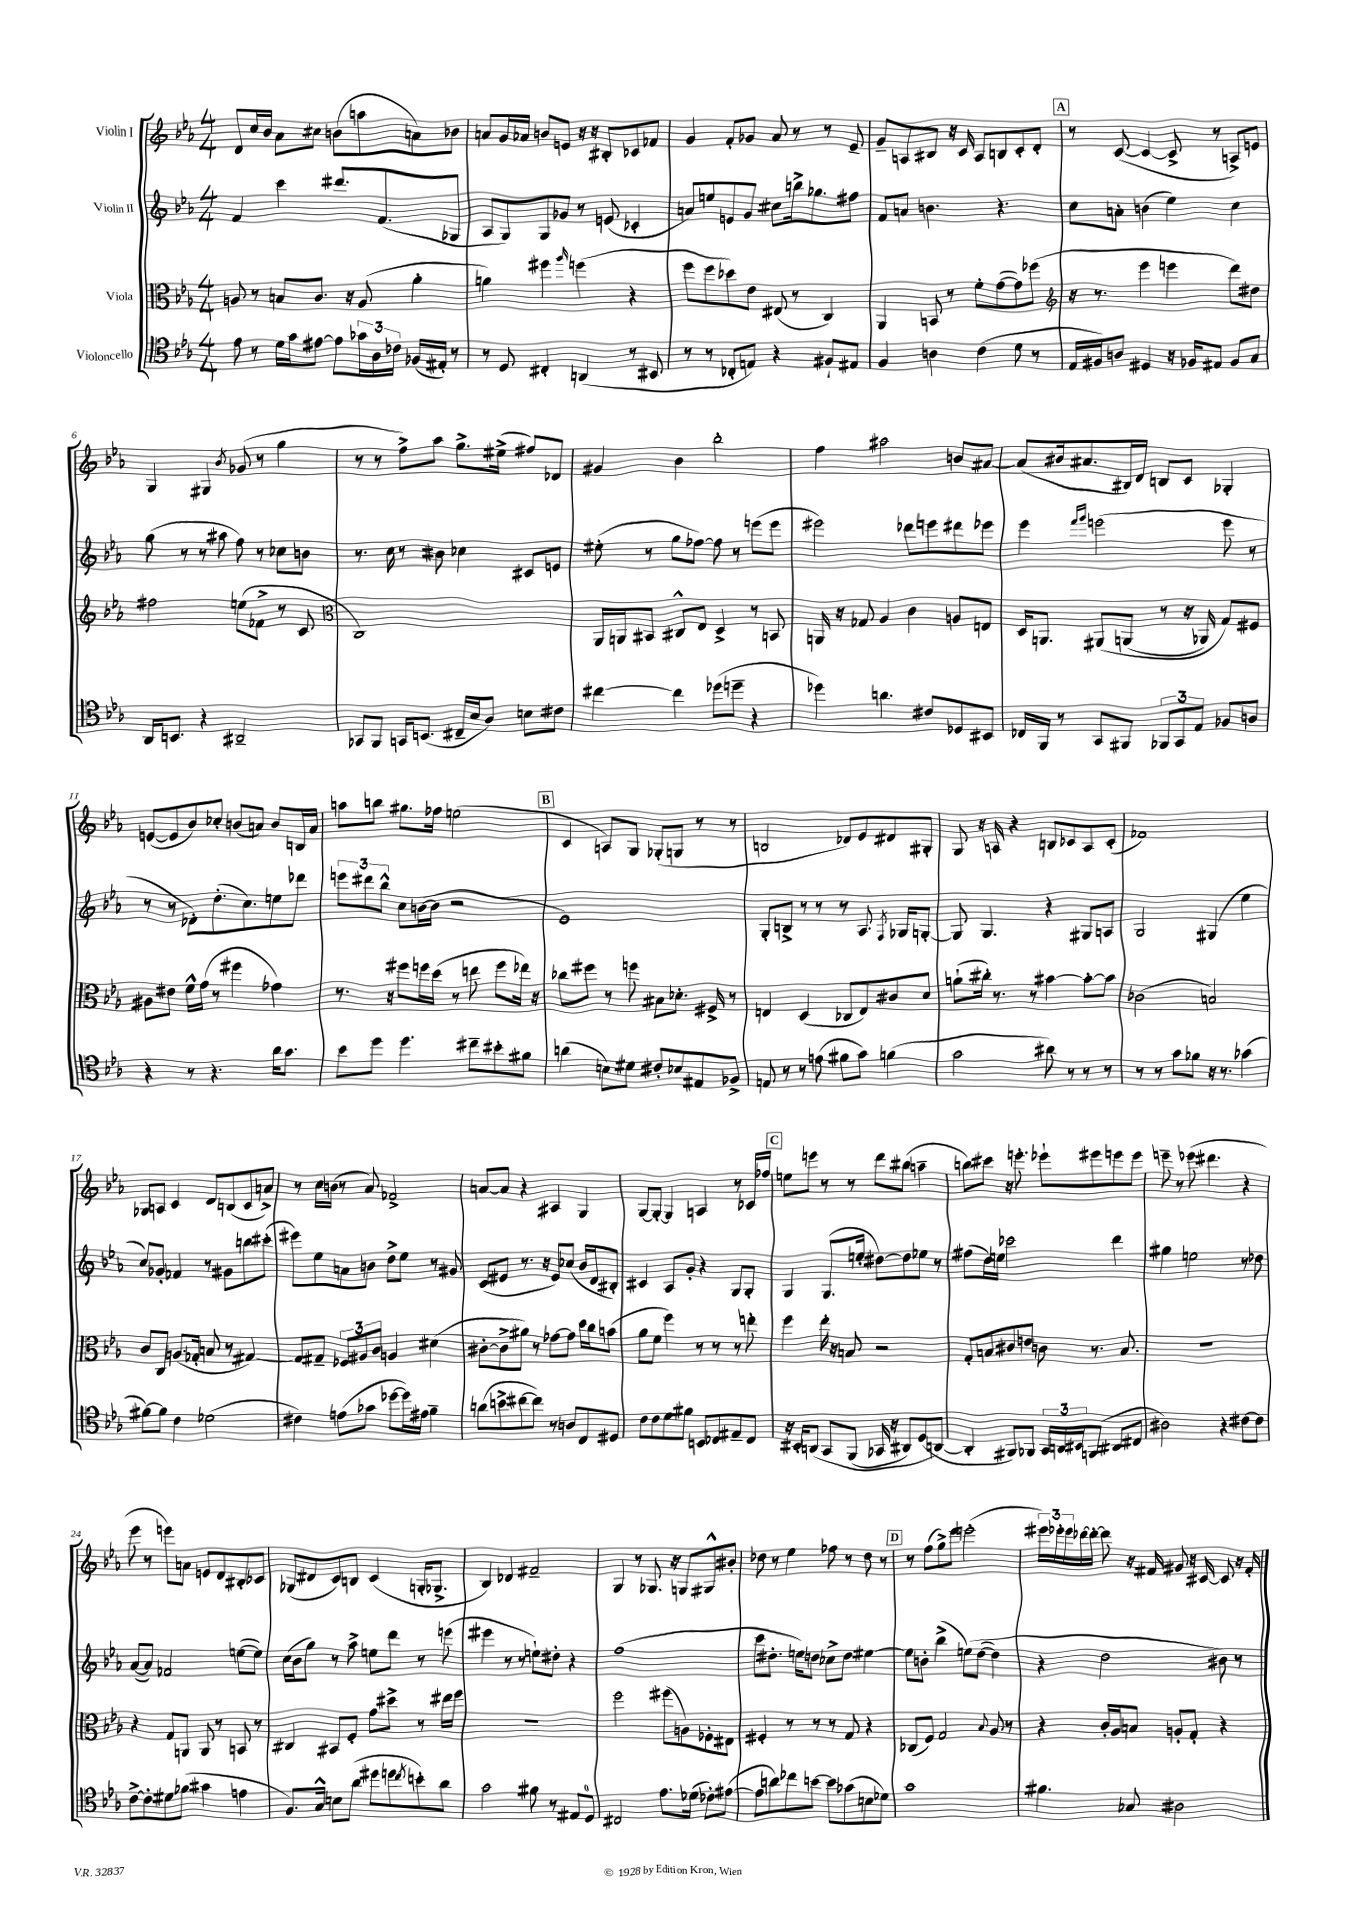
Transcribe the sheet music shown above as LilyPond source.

<<
\new StaffGroup <<
\new Staff = "s0" \with { instrumentName = "Violin I" } {
    \clef treble \key ees \major \numericTimeSignature \time 4/4
    d'8 c''16 bes'16 aes'8 cis''8 b'8( a''8 a'8) bes'8 |
    a'8 g'16 aes'16 b'8 e'8 r16 r16 bis8-. ces'8 fes'8 |
    g'4 f'8-. ges'8 aes'8 r8 r8 ees'8-- |
    g'8-- a8 bis8 r16 c'16 a8 b8 c'8-. d'8-. |
    \mark \markup { \box "A" } r8 c'8~( c'4~ c'8-> r8 a8->) e'8 |
    g4 gis4 \acciaccatura { bes'8 } ges'8( r8 g''4 |
    r8 r8 f''8->) aes''8 g''8.-> eis''16->( fis''8) des'8 |
    gis'4 bes'4 bes''2-. |
    f''4 ais''2 b'8 ais'8~ |
    ais'8( bis'16 ais'8. bis16) d'16 b8 c'8 ges4-. |
    e'8~( e'8 bes'8) ces''8-. b'8( a'8) b'8 b16 a'16 |
    a''8 b''8 gis''8. fes''16 e''2( |
    \mark \markup { \box "B" } c'4 a8) g8 ges8-.( g8 r8 r8 |
    b2 des'8) ees'8 dis'8 gis8-. |
    g8 r16 a16 r4 b8 ces'8 a8 ces'8-.( |
    fes'1) |
    ges8 a8 c'4 d'8 b8( c'8 a'8->) |
    r8 c''16 b'16( r8 aes'8) fes'2-> |
    a'8~ a'8 r4 ais4 g4 |
    g8~ g8~-. g4 a4 r8 ces'16 fes''16 |
    \mark \markup { \box "C" } e''8 e'''8 r8 r8 d'''8 bis''8( a''4-- |
    b''8) cis'''8 r16 e'''8.-. ees'''8-! eis'''8 e'''8 e'''8 |
    e'''8-- r8 ees'''8( dis'''4. r4 |
    ees'''8 r8 e'''8) a'8 e'8 d'8 bis8-. ces'8 |
    ges8( dis'8 c'8) b8 c'4( g16-. ges8.-> |
    bes4) des'4 fis'2-- |
    g4 r8 ges8. r16 g8 gis8-^ bis'8-. |
    des''8 r8 ees''4 fes''8 r8 des''8 r8 |
    \mark \markup { \box "D" } r8 f''8( g''8->) ees'''8 e'''2-.( |
    \tuplet 3/2 { eis'''16) ees'''16-. ees'''16 } des'''16~ des'''16~-. des'''8 r16 fis'16 gis'8 r16 cis'16~ cis'8 r16 fis'16-. \bar "|." |
}
\new Staff = "s1" \with { instrumentName = "Violin II" } {
    \clef treble \key ees \major \numericTimeSignature \time 4/4
    f'4 c'''4 dis'''8. f'8.( ges8 |
    aes8 g8) g8 ges'8 r8 e'8( ces'4-. |
    a'8) e''8 e'8 g'8 cis''8 b''16-> ges''8. fis''8 |
    f'8 a'8 b'4. r4. |
    \mark \markup { \box "A" } c''8 a'8-. b'4( ees''4) c''4 |
    g''8( r8 r8 ais''8 f''8) r8 ces''8 b'8 |
    r8. c''16 r8 bis'8 ces''4 cis'8 e'8 |
    eis''8-.( r8 g''8 fes''8~) fes''8 r8 e'''8( e'''8 |
    eis'''2) des'''8 e'''8 dis'''8 ees'''8 |
    ees'''4 \grace { f'''16 g'''16 } e'''2( e'''8 r8 |
    r8 r8 des'8-.) d''8.-.( c''8.) e''8 des'''8 |
    \tuplet 3/2 { e'''8 dis'''8 bes''8-^ } c''8 b'16~( b'16 r2 |
    \mark \markup { \box "B" } ees'1) |
    g8-. b8-> r8 r8 r8 aes8. \acciaccatura { f8 } ges16 g8~-. |
    g8 g4. r4 gis8 a8 |
    g2 gis4( ees''4 |
    c''8) ges'8-. fes'4 r8 gis'8 b''8 cis'''8-.( |
    eis'''8) ees''8 a'8 b'8 d''8-> ees''8 r8 gis'8 |
    c'8( eis'8 r8. r16 eis'8) ces''8( bes'16 d'16 bis8-.) |
    cis'4 aes8 g'8-. r4 g8 g8-. |
    \mark \markup { \box "C" } g4 g8.( e''16-. dis''8~) dis''8 ees''8 r8 |
    fis''8( d''16) e''16 ces'''2 d'''4 |
    gis''4 e''2 r8 des''8 |
    aes'8~( aes'8) fes'2 e''8~( e''8) |
    c''16( bes'16 g''8) r8 aes''8-> e''8 d'''8 r8 e'''8( |
    eis'''4 r8 r8 e''8-!) dis''8-. r4 |
    f''1( |
    c'''8 dis''8.-. e''16) d''8 ces''8-> d''8 eis''4~ |
    \mark \markup { \box "D" } eis''8 b'8-. bes''4->( e''8)\( d''8~( d''4) |
    r4 d''2 bis'8\) r8 \bar "|." |
}
\new Staff = "s2" \with { instrumentName = "Viola" } {
    \clef alto \key ees \major \numericTimeSignature \time 4/4
    a8 r8 b8 c'8. r16 a8( aes'4-. |
    a'4) fis''4 \grace { aes''16 } f''4( r4 |
    f''8 f''8 des''8) ees'8 eis8( r8 c4) |
    aes,4 b,8 r8 f'8-. g'8~( g'8) fes''8( |
    \mark \markup { \box "A" } \clef treble r16 r8. ees'''4 e'''4 d'''8) dis''8 |
    fis''2 e''8( fes'8-> r8 c'8 |
    \clef alto c1) |
    aes,16 a,16 bis,8 cis8-^ ees8 d4-> r8 b,8 |
    a,16 r16 ges8 aes4 c'4 a8 e8 |
    d16 a,8. ais,8\( a,8( r8 r16 aes,16) g8\) fis8 |
    ais8 eis'8 f'16-^ g'16( r8 fis''4 ges'4) |
    r8. r16 fis''8 f''16 d''16( r8 e''8 f''8 ees''16) r16 |
    \mark \markup { \box "B" } ces''8 fis''8 r8 f''8 bis8 des'8.-. fis16-> r8 |
    e4 d4( ces8 e8) cis'8 d'8 |
    a'8-!( cis''16-.) r8. r8 bis'4~ bis'8~-. bis'8 |
    ces'2( b2) |
    c'8 c8 a8.( ges16-. b8 r8 gis4~) |
    gis8 gis8-- \tuplet 3/2 { fes8 ais8 c'8 } a4 dis'4( |
    cis'8~-. cis'8-> ais'8) r8 ges'8~ ges'8 d''16 c''16 b'8( |
    aes'8 f'8 f''4) r8 r8 r8 e''8-. |
    \mark \markup { \box "C" } f''4 ees''16-. r16 b8 r2 |
    g8-. b8 cis'8 e'8 c'8 r8. b8. |
    R1 |
    r4 g8 a,8 a,8 r8 b,8 r8 |
    cis4 bis,8 f8-. g'8 dis''8-> r8 eis''16 f''16 |
    R1 |
    f''2 fis''8( a8) fes8-. eis8 |
    fis4-. r8 r8 r8 g8 r4 |
    \mark \markup { \box "D" } ces8( f8) g2 \appoggiatura { bes8 } aes8 r8 |
    r4 c'16-. aes16 b8 a8-. g8-. r4 \bar "|." |
}
\new Staff = "s3" \with { instrumentName = "Violoncello" } {
    \clef tenor \key ees \major \numericTimeSignature \time 4/4
    ees'8 r8 d'16 g'16 eis'8~ eis'8 \tuplet 3/2 { ges'16 aes16 ces'16 } fes16( eis16-.) r8 |
    r8 d8 cis4-. a,4( r8 bis,8 |
    r8 r8 ces8-. e8) r4 fis8-! eis8 |
    f4 a4 c'4( d'8 r8 |
    \mark \markup { \box "A" } ees16 fis16) a8 dis4 r16 fes16 eis8 fes8 g8 |
    aes,16 b,8. r4 ais,2-- |
    ges,8 f,8 g,16 b,8.( cis16-- bes16 aes8) b8 cis'8 |
    cis''4~ cis''4 des''8( d''8-- r4 |
    des''4) a'4. cis'8 des8 bis,8 |
    ces16 f,16 r8 g,8 fis,8 \tuplet 3/2 { fes,8 g,8 ees8 } fes8 a8 |
    r4 r8 r4. aes'16 g'8. |
    bes'8 d''8 d''4. cis''8-- bis'8-. fis'8 |
    \mark \markup { \box "B" } a'4( b8) dis'8 cis'8-. bes8 eis8 fes8-> |
    e8 r8 r8 e'8( fis'8 g'8) f'4( |
    g'2 ais'8) r8 r8 r8 |
    r8 r8 g'8 fes'8 r16 r8. ges'4( |
    fis'8~) fis'8 c'4 des'2( |
    cis'4) e'8( ges'8 des''8~ des''16) eis'16 f'4-- |
    a'8( b'8-> cis''8~ cis''8) r8 a8 c8 dis8 |
    c'8 c'8 d'8 fis'8 b,8 ces8 eis8-- ces8 |
    \mark \markup { \box "C" } r16 bis,16-. a,8\( g,8 f,8( ges,16 r16 ais,8) d8( a,8~\) |
    a,4-. fis,8) fes,8 \tuplet 3/2 { g,16 a,16 bis,16 } f,8( ais,8 cis8 |
    ais2) r4 cis'8~ cis'8 |
    c'8~-> c'8-. dis'8 fes'8( gis'4 e'4 |
    f8.) g16-^ b8 aes'8( dis''8 d''8 \acciaccatura { c''8 } b'8-.) aes'8 |
    g'2 fis'8 r8 eis8 d8-0 |
    cis2 ees'8. des'16( ces'8-.) eis'8~( |
    eis'8 a'8) ces''8 b'8~ b'8 ges'8( b8 des'8) |
    \mark \markup { \box "D" } g'1 |
    fis'4. ges8 ais2 \bar "|." |
}
>>
>>
